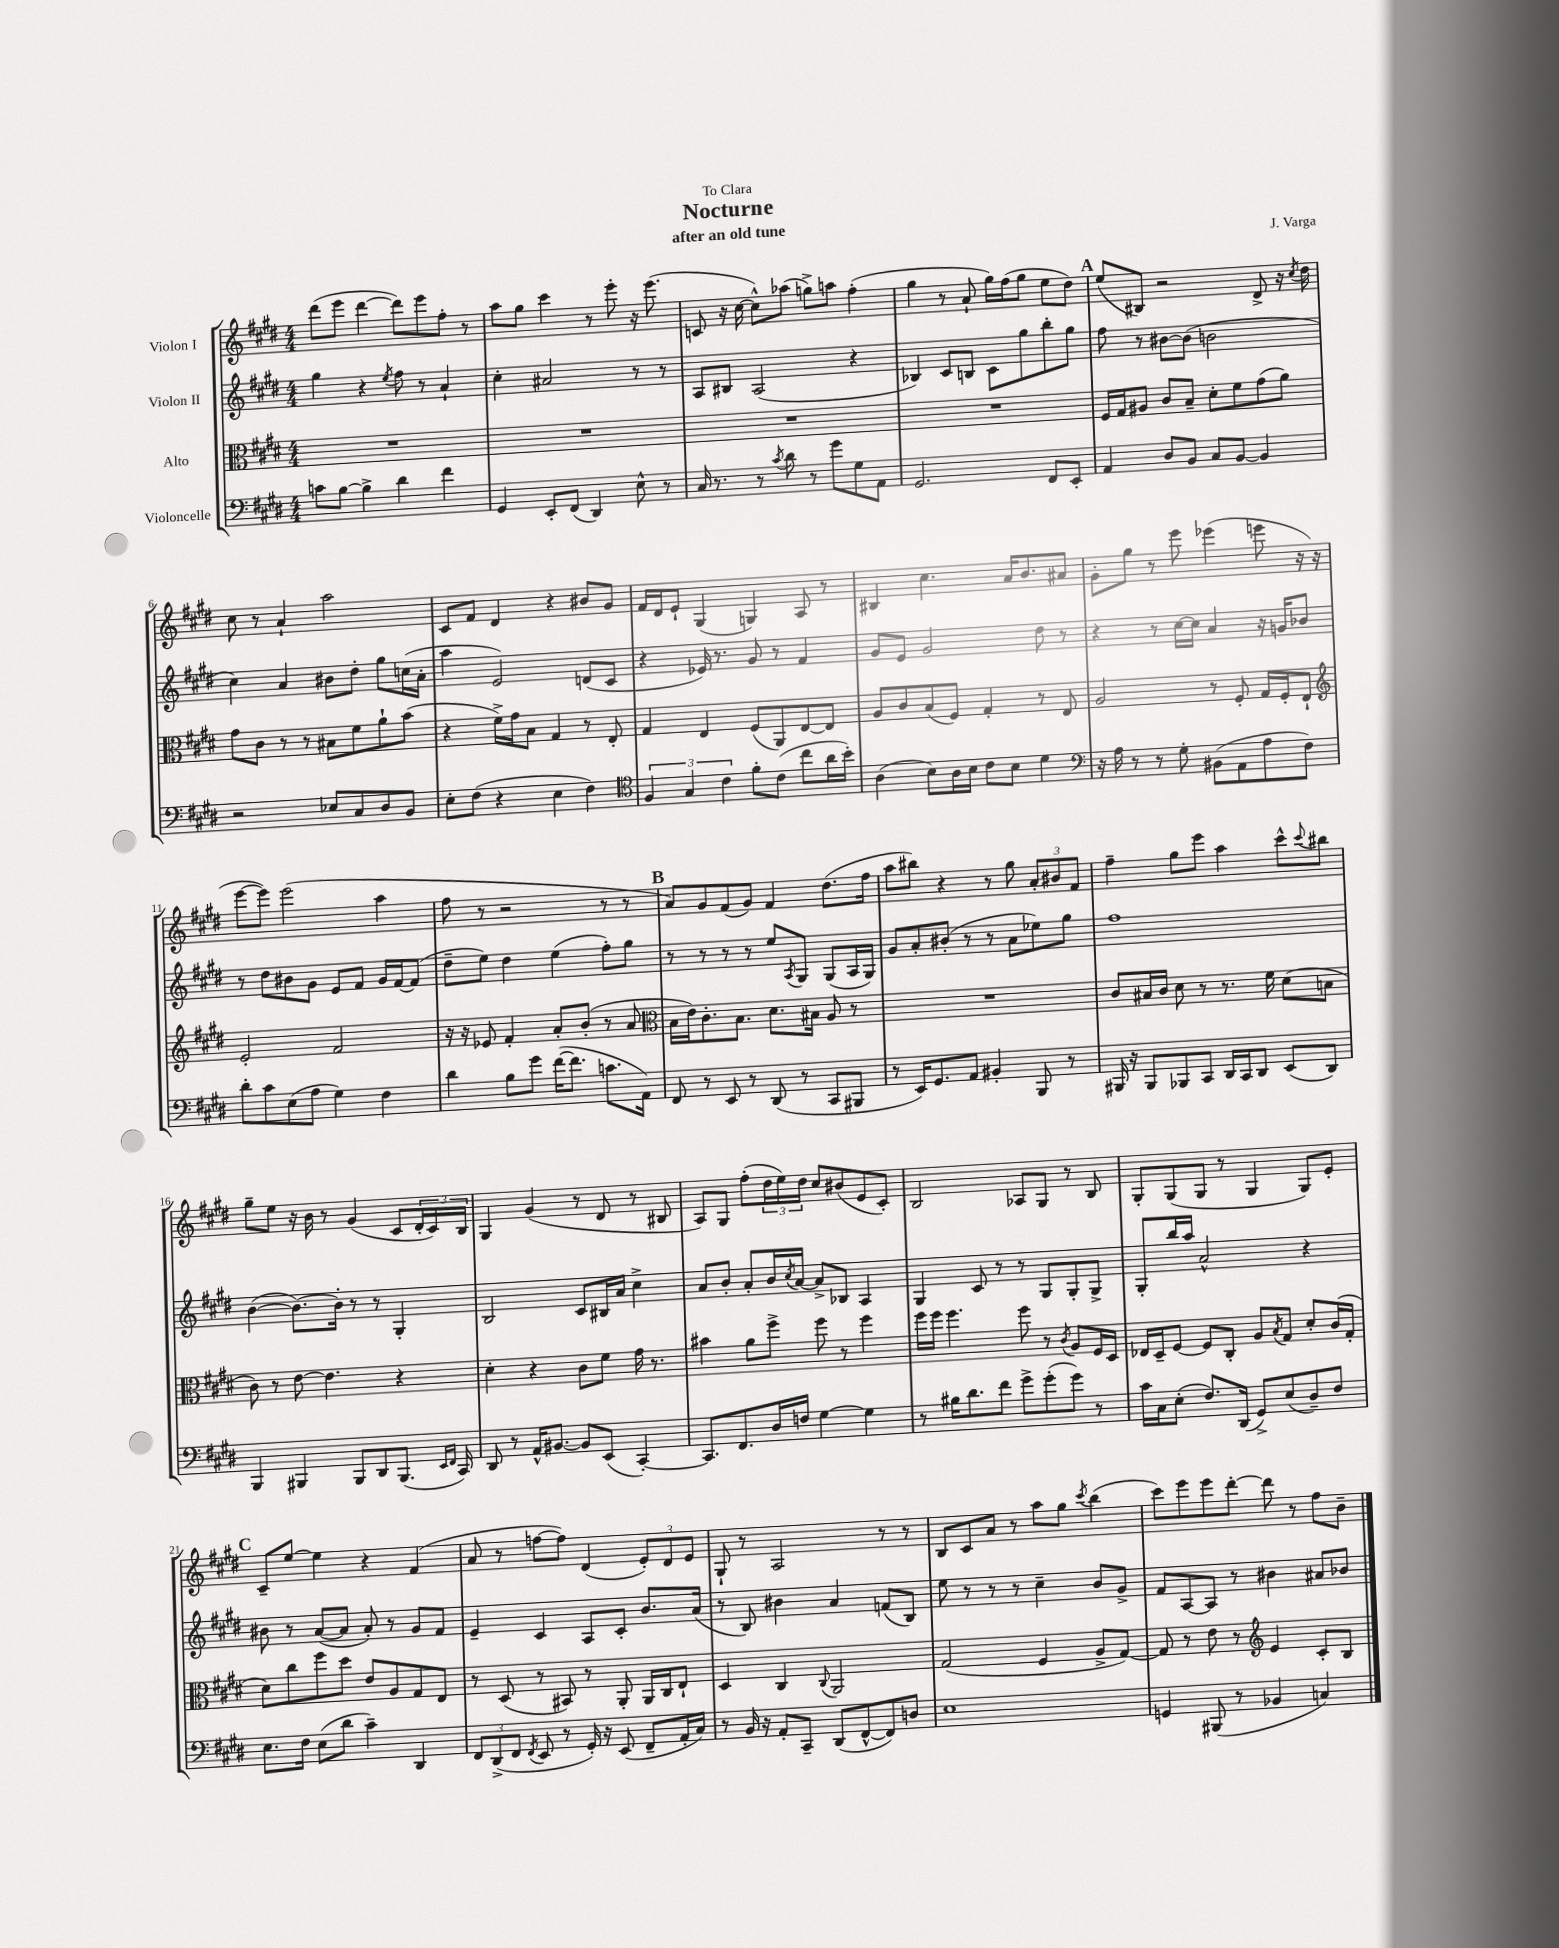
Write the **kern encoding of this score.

**kern	**kern	**kern	**kern
*part4	*part3	*part2	*part1
*staff4	*staff3	*staff2	*staff1
*I"Violoncelle	*I"Alto	*I"Violon II	*I"Violon I
*clefF4	*clefC3	*clefG2	*clefG2
*k[f#c#g#d#]	*k[f#c#g#d#]	*k[f#c#g#d#]	*k[f#c#g#d#]
*M4/4	*M4/4	*M4/4	*M4/4
=1	=1	=1	=1
8cn\L	1r	4gg#\	(8ddd#\L
[8B\J	.	.	8eee\J
4B^\]	.	4r	[4ddd#\
.	.	8qee/	.
4d#\	.	8ff#\	8ddd#\L])
.	.	8r	8eee\
4f#\	.	4a`/	8ff#'\J
.	.	.	8r
=2	=2	=2	=2
4GG#/	1r	4cc#'\	8aa\L
.	.	.	8gg#\J
8EE'/L	.	2a#X/	4ccc#\
(8FF#/J	.	.	.
4DD#/)	.	.	8r
.	.	.	8eee'\
8E^^\	.	8r	16r
.	.	.	(8.eee\
8r	.	8r	.
=3	=3	=3	=3
16C#/	1r	8A/L	8cn/
8.r	.	.	.
.	.	8B#X/J	16r
.	.	.	[16cc#\
8r	.	(2A/	8cc#^^\L])
8qc#/	.	.	.
8d#\	.	.	(8aa-X\J
8r	.	.	8ggn^\L)
8g#\L	.	.	8aan\J
8G#\	.	4r	(4ff#'\
8AA\J	.	.	.
=4	=4	=4	=4
2.GG#/	1r	4B-X/)	4gg#\
.	.	8c#/L	8r
.	.	8Bn/J	8a`/
.	.	8c#\L	16gg#\LL)
.	.	.	(16ff#\J
.	.	8gg#\	8gg#\J
8FF#/L	.	8bb'\	8ee\L
8EE'/J	.	8gg#\J	8dd#\J)
!!LO:REH:place=s1:t=A
=5	=5	=5	=5
4AA/	16F#/LL	8ff#\	(8ee/L
.	16G#/J	.	.
.	8A#X/J	8r	8B#X/J)
8D#/L	8c#/L	[8b#X\L	2r
8BB/J	8B~/J	(8b#\J]	.
8C#/L	8d#'\L	2bn\	.
[8BB/J	8f#\	.	.
4BB/]	(8g#\	.	8d#^/
.	8a\J)	.	16r
.	.	.	8qcc#/
.	.	.	16dd#\
!!LO:LB:g=z
=6	=6	=6	=6
2r	8g#\L	4cc#\)	8cc#\
.	8c#\J	.	8r
.	8r	4a/	4a`/
.	8r	.	.
8E-X/L	8B#X\L	8b#X\L	2aa\
8C#/	8f#\	8dd#'\J	.
8D#/	8a`\	8gg#\L	.
8BB/J	(8b\J	(16ccn\L	.
.	.	16a'\JJ	.
=7	=7	=7	=7
8E'\L	4r	4aa\	8c#/L
(8F#\J	.	.	8f#/J
4r	16f#^\LL)	2e/)	4d#/
.	16g#\J	.	.
.	8B\J	.	.
4E\	4G#/	.	4r
4F#\)	8r	(8dn/L	8b#X/L
.	8E'/	8c#/J	8g#/J
=8	=8	=8	=8
*clefC4	*	*	*
6F#/	4G#/	4r	16f#/LL
.	.	.	16d#/J
.	.	.	8e`/J
6G#/	.	.	.
.	4E/	16e-X/)	(4G#/
.	.	8.r	.
6c#\	.	.	.
8f#'\L	(8F#/L	8g#/	4Gn/)
(8c#\J	8AA/)	8r	.
8cc#\L	[8E/	4f#/	8A/
16a\L	8E/J]	.	8r
16b'\JJ)	.	.	.
=9	=9	=9	=9
(4A\	8A/L	8g#/L	4B#X/
.	8c#/	8e/J	.
8B\L)	(8B/	2g#/	4.cc#\
16A\L	8F#/J)	.	.
16B\JJ	.	.	.
8c#\L	4G#'/	.	.
8B\J	.	.	16a/KL
.	.	.	8.b/
4d#\	8r	8dd#\	.
.	8E/	8r	8a#X/J
=10	=10	=10	=10
*clefF4	*	*	*
16r	2A/	4r	8g#'\L
16A\	.	.	.
8r	.	.	8gg#\J
8r	.	8r	8r
8G#'\	.	[16cc#\LL	8eee\
.	.	16cc#\JJ]	.
(8BB#X\L	8r	4a/	(4eee-X\
8AA\	8F#'/	.	.
8A\	16G#/LL	16r	8eeen\
.	16F#'/J	16gn/KL	.
8F#\J)	8E`/J	8b-X/J	16r
.	.	.	16r
!!LO:LB:g=z
=11	=11	=11	=11
*	*clefG2	*	*
8d#'\L	2e'/	8r	[8eee\L
8c#\	.	8dd#\L	8eee\J])
(8E\	.	8b#X\	(2eee\
8A\J	.	8g#\J	.
4G#\)	2f#/	8e/L	.
.	.	8f#/J	.
4F#\	.	16g#/LL	4aa\
.	.	[16f#/J	.
.	.	(8f#/J]	.
=12	=12	=12	=12
4d#\	16r	8dd#~\L	8ff#\
.	16r	.	.
.	8e-X/	8ee\J)	8r
8B\L	4f#'/	4dd#\	2r
8g#\J	.	.	.
([16f#\KL	8a'/L	(4ee\	.
8.f#\J]	.	.	.
.	(8b'/J	.	.
8.cn\L	8r	8ff#'\L)	8r
.	8a/	8gg#\J	8r
16AA\Jk)	.	.	.
!!LO:REH:place=s1:t=B
=13	=13	=13	=13
*	*clefC3	*	*
8FF#/	16B\LL	8r	8a/L)
.	16e\J)	.	.
8r	8.c#'\	8r	8g#/
8EE/	.	8r	(8f#/
.	8.B\J	.	.
8r	.	8r	8g#/J)
(8DD#/	8.d#\L	8ee/L	4f#/
.	.	8qA/	.
8r	.	8G#/J	.
.	16B#X\Jk	.	.
8CC#/L	8A/	(8G#/L	(8.dd#\L
8BBB#X/J	8r	16A/L	.
.	.	16G#/JJ)	16ff#\Jk
=14	=14	=14	=14
8r	1r	8g#/L	8aa\L
16EE/KL)	.	8a'/	8bb#X\J)
8.GG#/	.	.	.
.	.	(8b#X'/J	4r
8AA/J	.	8r	.
4BB#X'/	.	8r	8r
.	.	8a\L	8gg#\
8BBB/	.	8ee-X\)	12a'/L
.	.	.	12b#X/
8r	.	8gg#\J	.
.	.	.	12f#/J
=15	=15	=15	=15
16BBB#X/	8c#/L	1ff#	4ff#~\
16r	.	.	.
8BBB#/L	16B#X/L	.	.
.	16c#/JJ	.	.
8BBB-X/	8d#\	.	8gg#\L
8CC#/J	8r	.	8eee\J
16DD#/LL	8.r	.	4aa\
16CC#/J	.	.	.
8DD#/J	.	.	.
.	16f#\	.	.
(8EE/L	(8d#\L	.	8ccc#^^\L
.	.	.	8qqccc#/
8DD#/J)	8Bn\J	.	8bb#X\J
!!LO:LB:g=z
=16	=16	=16	=16
4BBB/	8c#\)	([4b\	8gg#~\L
.	8r	.	8ee\J
4BBB#X/	[8e\	8.b\L_)	16r
.	.	.	16b\
.	4.e\]	.	8r
.	.	16b'\Jk]	.
8BBB#/L	.	8r	(4g#/
8DD#/	.	8r	.
(8.BBB#/J	4r	4G#'/	8c#/L
.	.	.	24d#'/L
.	.	.	24c#/)
16qqEE/LL	.	.	.
16qqFF#/JJ	.	.	.
16CC#/)	.	.	.
.	.	.	24B/JJ
=17	=17	=17	=17
8DD#/	4d#'\	2B/	4G#/
8r	.	.	.
16AA^^/KL	4r	.	(4g#/
[8.BB#X/J	.	.	.
8BB#/L]	8c#\L	8c#/L	8r
(8EE/J	8f#\J	16B#X/L	8d#/
.	.	16a/JJ	.
[4CC#'/)	16g#\	4cc#^\	8r
.	8.r	.	.
.	.	.	8B#X/
=18	=18	=18	=18
8.CC#/L]	4b#X\	8a/L	8A/L)
.	.	8b'/J	8G#/J
8.FF#/	.	.	.
.	8a\L	8a'/L	(8ff#'\L
16D#/L	8ff#^\J	16b/L	24dd#\L
.	.	.	24ee\)
.	.	8qcc#/	.
16Fn/JJ	.	[16a/JJ	.
.	.	.	24dd#\JJ
[4G#\	8ff#\	8a^/L]	8cc#/L
.	8r	8B-X/J	(8b#X/
4G#\]	4ff#\	4A/	8e/
.	.	.	8c#'/J)
=19	=19	=19	=19
8r	16ff#\LL	4G#/	2B/
.	16ff#\JJ	.	.
16B#X\KL	4.ff#\	.	.
8.d#\	.	.	.
.	.	8c#/	.
8f#\J	.	8r	.
8g#^\L	8ff#\	8r	8A-X/L
(8g#'\	8r	8G#/L	8G#/J
.	8qc#/	.	.
8g#\J)	8A/L	8G#'/	8r
8r	16F#/L	8G#^/J	8B/
.	16D#/JJ	.	.
=20	=20	=20	=20
16c#\LL	16E-X/LL	8G#'/L	8G#'/L
16C#\J	16D#~/J	.	.
(8E'\J	[8F#/J	16bb/L	(8G#/
.	.	16aa/JJ	.
8.F#/L)	8F#/L]	2a^^/	8G#/J
.	8C#'/J	.	8r
(16DD#/Jk	.	.	.
8GG#^/L)	8A/L	.	4G#/
.	8qB/	.	.
(8E/	8G#/J	.	.
8D#~/)	8d#'/L	4r	8G#/L)
8F#/J	(16c#/L	.	8e'/J
.	16G#'/JJ	.	.
!!LO:LB:g=z
!!LO:REH:place=s1:t=C
=21	=21	=21	=21
8.E\L	8d#\L)	8b#X\	8c#~/L
.	8cc#\	8r	[8ee/J
16F#\Jk	.	.	.
(8E\L	8ff#\	([8a/L	4ee\]
8d#\J	8dd#\J	8a/J]	.
4c#~\)	8e/L	8a'/)	4r
.	8A/	8r	.
4DD#/	8G#/	8g#/L	(4f#/
.	8E/J	8f#/J	.
=22	=22	=22	=22
12FF#/L	8r	4e~/	8a/
(12DD#^/	.	.	.
.	(8D#/	.	8r
12FF#/J	.	.	.
8qFF#/	.	.	.
8EE/	8r	4c#/	[8ffn\L
8r	8BB#X/)	.	8ff\J])
16GG#'/)	8r	8A/L	(4d#/
16r	.	.	.
(8EE/	8AA'/	8c#'/J	.
8FF#~/L	16AA/LL	8.b/L	12e'/L)
.	16C#/J	.	.
.	.	.	12d#/
16AA'/L	8E`/J	.	.
.	.	.	12e/J
16C#/JJ)	.	(16a/Jk	.
=23	=23	=23	=23
8r	4D#/	8r	8G#`/
16BB/	.	8B/)	8r
16r	.	.	.
8AA'/L	4C#/	4b#X\	2A/
8CC#~/J	.	.	.
.	8qqC#/	.	.
(8DD#/L	2AA/	4a/	.
[8FF#^^/	.	.	.
8FF#/])	.	(8fn/L	8r
8Dn/J	.	8B/J)	8r
=24	=24	=24	=24
1E	(2G#/	8ee\	8B/L
.	.	8r	8c#/
.	.	8r	8a/J
.	.	8r	8r
.	4F#/	4cc#~\	8aa\L
.	.	.	8gg#\J
.	.	.	8qccc#/
.	8A^/L	8b/L	(4bb\
.	[8G#/J)	8g#^/J	.
=25	=25	=25	=25
4GGn/	8G#/]	8f#/L	8ccc#\L)
.	8r	[8A/	8eee\
(8BBB#X/	8e\	8A/J]	8eee\
8r	8r	8r	[8ddd#'\J
*	*clefG2	*	*
4BB-X/	4e/	4b#X\	8ddd#\]
.	.	.	8r
4Cn/)	8c#'/L	8a#X/L	8ff#\L
.	8B/J	8b-X/J	8b~\J
==	==	==	==
*-	*-	*-	*-
